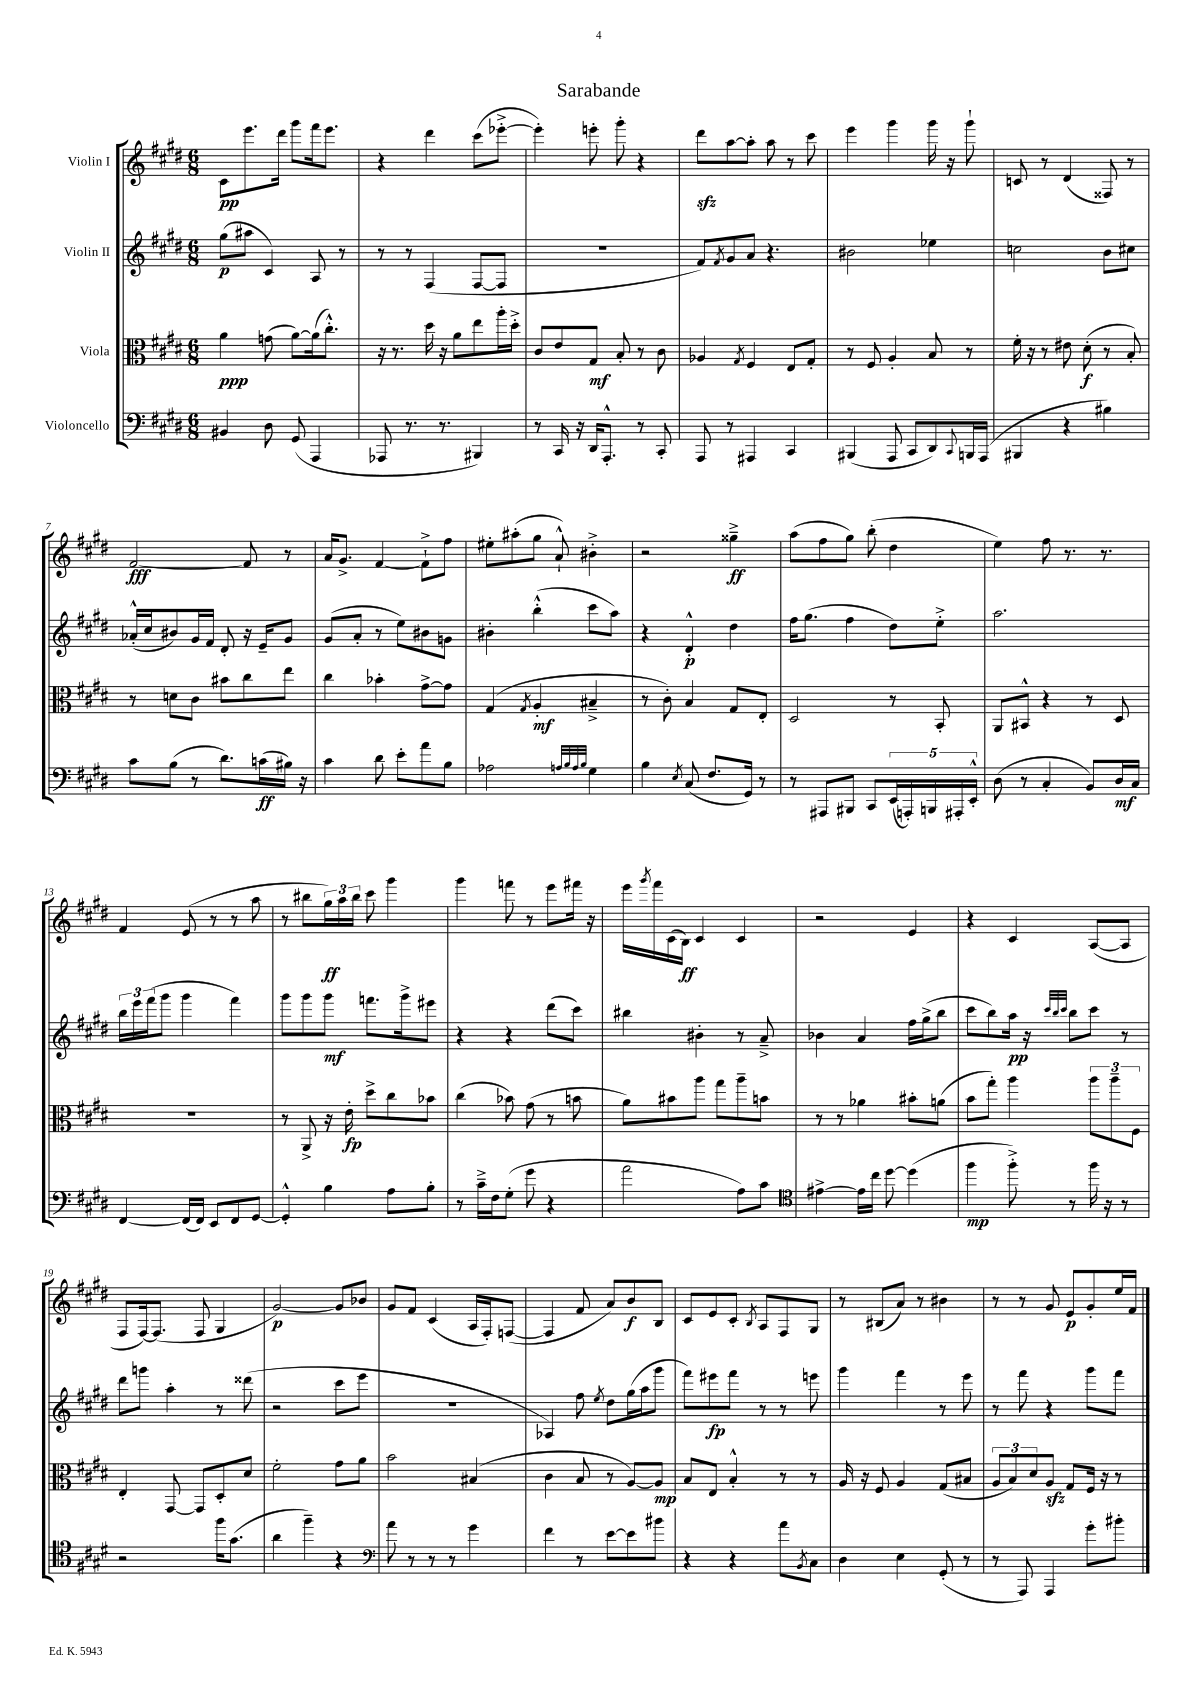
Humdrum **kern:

**kern	**kern	**kern	**kern
*staff4	*staff3	*staff2	*staff1
*clefF4	*clefC3	*clefG2	*clefG2
*k[f#c#g#d#]	*k[f#c#g#d#]	*k[f#c#g#d#]	*k[f#c#g#d#]
*M6/8	*M6/8	*M6/8	*M6/8
4BB#/	4a\	(8gg#\L	8c#\L
.	.	8aa#\J	8.eee\
8D#\	(8g\	4c#/)	.
.	.	.	16ddd#\Jk
(8GG#/	[8a\L)	.	8ggg#\L
4AAA/	(16a\]k	8A/	16fff#\k
.	8.cc#'^^\J)	.	8.eee\J
.	.	8r	.
=	=	=	=
8AAA-/	16r	8r	4r
.	8.r	.	.
8.r	.	8r	.
.	16dd#\	(4F#/	4ddd#\
8.r	16r	.	.
.	8a\L	.	.
4BBB#/)	8ee\	[8F#/L	(8ccc#\L
.	16aa'\L	8F#/]J	[8eee-'^\J
.	16dd#'^\JJ	.	.
=	=	=	=
8r	8c#/L	2.r	4eee-'\])
16CC#/	8e/	.	.
16r	.	.	.
16DD#/LK	8G#/J	.	8eee'\
8.AAA'^^/J	.	.	.
.	8B'/	.	8ggg#'\
8r	8r	.	4r
8CC#'/	8c#\	.	.
=	=	=	=
8AAA/	4A-/	8f#/L)	8ddd#\L
.	.	8qf#/	.
8r	.	8g#/	[8aa\
.	8qG#/	.	.
4AAA#/	4F#/	8a/J	8aa'\]J
.	.	4.r	8aa\
4CC#/	8E/L	.	8r
.	8G#'/J	.	8ccc#\
=	=	=	=
(4BBB#/	8r	2b#\	4eee\
.	8F#/	.	.
8AAA/	4A'/	.	4ggg#\
8CC#/L	.	.	.
8DD#/)	8B/	4ee-\	16ggg#\
.	.	.	16r
8qqCC#/	.	.	.
16BBB/L	8r	.	8ggg#`\
(16AAA/JJ	.	.	.
=	=	=	=
4BBB#/	16f#'\	2cc\	8c/
.	16r	.	.
.	8r	.	8r
4r	8e#\	.	(4d#/
.	(8d#'\	.	.
4B#\)	8r	8b\L	8F##/)
.	8B'/)	8cc#\J	8r
=	=	=	=
8c#\L	8r	(16a-'^^/LL	[2f#/
.	.	16cc#/J	.
(8B\J	8d\L	8b#/)	.
8r	8c#\J	16g#/L	.
.	.	16f#/JJ	.
8.d#\L)	8b#\L	8d#'/	.
.	8cc#\	16r	8f#/]
(16c\L	.	16e~/LK	.
16B#\JJ)	8ee\J	8g#/J	8r
16r	.	.	.
=	=	=	=
4c#\	4cc#\	(8g#/L	16a/LK
.	.	.	8.g#^/J
.	.	8a'/J	.
8d#\	4b-'\	8r	[4f#/
8e'\L	.	8ee\L)	.
8a\	[8g#^\L	8b#\	8f#`^\]L
8B\J	8g#\]J	8g\J	8ff#\J
=	=	=	=
2A-\	(4G#/	4b#'\	8ee#'\L
.	.	.	(8aa#'\
.	8qG#/	.	.
.	4A'/	(4bb'^^\	8gg#\J
.	.	.	8a`^^/)
32qqA/LLL	.	.	.
32qqB/	.	.	.
32qqA/	.	.	.
32qqB/JJJ	.	.	.
4G#\	4B#~^/	8ccc#\L	4b#'^\
.	.	8aa\J)	.
=	=	=	=
4B\	8r	4r	2r
.	8c#'\)	.	.
8qE/	.	.	.
(8C#/	4B/	4d#'^^/	.
8.F#/L	.	.	.
.	8G#/L	4dd#\	4gg##~^\
16GG#/Jk)	.	.	.
8r	8E'/J	.	.
=	=	=	=
8r	2D#/	16ff#\LK	(8aa\L
.	.	(8.gg#\J	.
8AAA#/L	.	.	8ff#\
8BBB#/J	.	4ff#\	8gg#\J)
8CC#/L	.	.	(8bb'\
(20EE/L	8r	8dd#\L)	4dd#\
20AAA'/)	.	.	.
20BBB/	.	.	.
.	8BB'/	8ee'^\J	.
20AAA#'/	.	.	.
20EE'^^/JJ	.	.	.
=	=	=	=
(8D#\	8AA/L	2.aa\	4ee\)
8r	8BB#^^/J	.	.
4C#'/	4r	.	8ff#\
.	.	.	8.r
8BB/L)	8r	.	.
.	.	.	8.r
16D#/L	8D#/	.	.
16C#/JJ	.	.	.
=	=	=	=
[4FF#/	2.r	24bb\LL	4f#/
.	.	24eee\	.
.	.	(24fff#\J	.
.	.	8ggg#\J	.
(16FF#/]LL	.	4ggg#\	(8e/
16FF#/JJ)	.	.	.
8EE/L	.	.	8r
8FF#/	.	4fff#\)	8r
[8GG#/J	.	.	8aa\
=	=	=	=
4GG#'^^/]	8r	8ggg#\L	8r
.	8AA^/	8ggg#\	8bb#\L
4B\	16r	8ggg#\J	24gg#\L)
.	.	.	24aa\
.	16e'\	.	.
.	.	.	24bb#\JJ
.	8dd#^\L	8.fff\L	8ccc#\
8A\L	8cc#\	.	4ggg#\
.	.	16ggg#^\k	.
8B'\J	8b-\J	8eee#\J	.
=	=	=	=
8r	(4cc#\	4r	4ggg#\
16c#~^\LL	.	.	.
16F#\J	.	.	.
(8G#'\J	8b-\)	4r	8fff\
8g#\	(8g#\	.	8r
4r	8r	(8ddd#\L	8eee\L
.	8b\	8ccc#\J)	16fff#\Jk
.	.	.	16r
=	=	=	=
2a\	8a\L)	4bb#\	16eee\LL
.	.	.	8qggg#/
.	.	.	16fff#\
.	8b#\	.	(16c#\
.	.	.	16B\JJ)
.	8aa\J	4b#'\	4c#/
.	8gg#\L	.	.
8A\L)	8aa~\	8r	4c#/
8c#\J	8b\J	8a~^/	.
=	=	=	=
*clefC4	*	*	*
[4e#^\	8r	4b-\	2r
.	8r	.	.
16e#\]LL	4a-\	4a/	.
16cc#\JJ	.	.	.
[8dd#\	.	.	.
(4dd#\]	8b#'\L	16ff#\LL	4e/
.	.	(16gg#^\J	.
.	(8a\J	8bb\J	.
=	=	=	=
4ff#\	8b\L	8ccc#\L	4r
.	8gg#'\J)	8bb\)	.
8ff#'^\)	4aa\	16aa\Jk	4c#/
.	.	16r	.
.	.	32qqccc#/LLL	.
.	.	32qqbb/	.
.	.	32qqccc#/JJJ	.
8r	.	8bb\L	.
16ff#\	12aa\L	8ccc#\J	([8A/L
16r	.	.	.
.	12aa~\	.	.
8r	.	8r	8A/]J
.	12F#\J	.	.
=	=	=	=
2r	4E'/	8ddd#\L	8F#/L
.	.	8ggg\J	[16F#/k)
.	.	.	(8.F#/]J
.	[8GG#/	4aa'\	.
.	8GG#/]L	.	8F#/
16ff#\LK	8D#'/	8r	4G#/
(8.g#\J	.	.	.
.	8d#/J	(8ddd##\	.
=	=	=	=
4a\	2f#'\	2r	[2g#/)
4ff#~\)	.	.	.
4r	8g#\L	8ccc#\L	8g#/]L
.	8a\J	8eee\J	8b-/J
=	=	=	=
*clefF4	*	*	*
8a\	2b\	2.r	8g#/L
8r	.	.	8f#/J
8r	.	.	(4c#/
8r	.	.	.
4g#\	(4B#/	.	16A/LL
.	.	.	16F#'/J)
.	.	.	([8F/J
=	=	=	=
4f#\	4c#\	4A-/)	4F/]
8r	8B/	8ff#\	8f#/
.	.	8qee/	.
[8e\L	8r	8dd#\L	8a/L)
8e\]	[8A/L)	(16gg#\L	8b/
.	.	16aa\J	.
8b#\J	8A/]J	8ggg#\J	8B/J
=	=	=	=
4r	8B/L	8fff#\L)	8c#/L
.	8E/J	8eee#\	8e/
4r	4B'^^/	8fff#\J	8c#'/J
.	.	.	8qB/
.	.	8r	8A/L
8a\L	8r	8r	8F#/
8qBB/	.	.	.
8C#\J	8r	8eee\	8G#/J
=	=	=	=
4D#\	16A/	4ggg#\	8r
.	16r	.	.
.	8F#/	.	(8B#/L
4E\	4A/	4fff#\	8a/J)
.	.	.	8r
(8GG#'/	(8G#/L	8r	4b#\
8r	8B#/J	8eee\	.
=	=	=	=
8r	12A/L	8r	8r
.	12B/)	.	.
8AAA/)	.	8fff#\	8r
.	12d#/	.	.
4AAA/	8A/J	4r	8g#/
.	8G#/L	.	8e/L
8g#'\L	16F#/Jk	8ggg#\L	8g#'/
.	16r	.	.
8b#'\J	8r	8fff#\J	16ee/L
.	.	.	16f#/JJ
==	==	==	==
*-	*-	*-	*-
